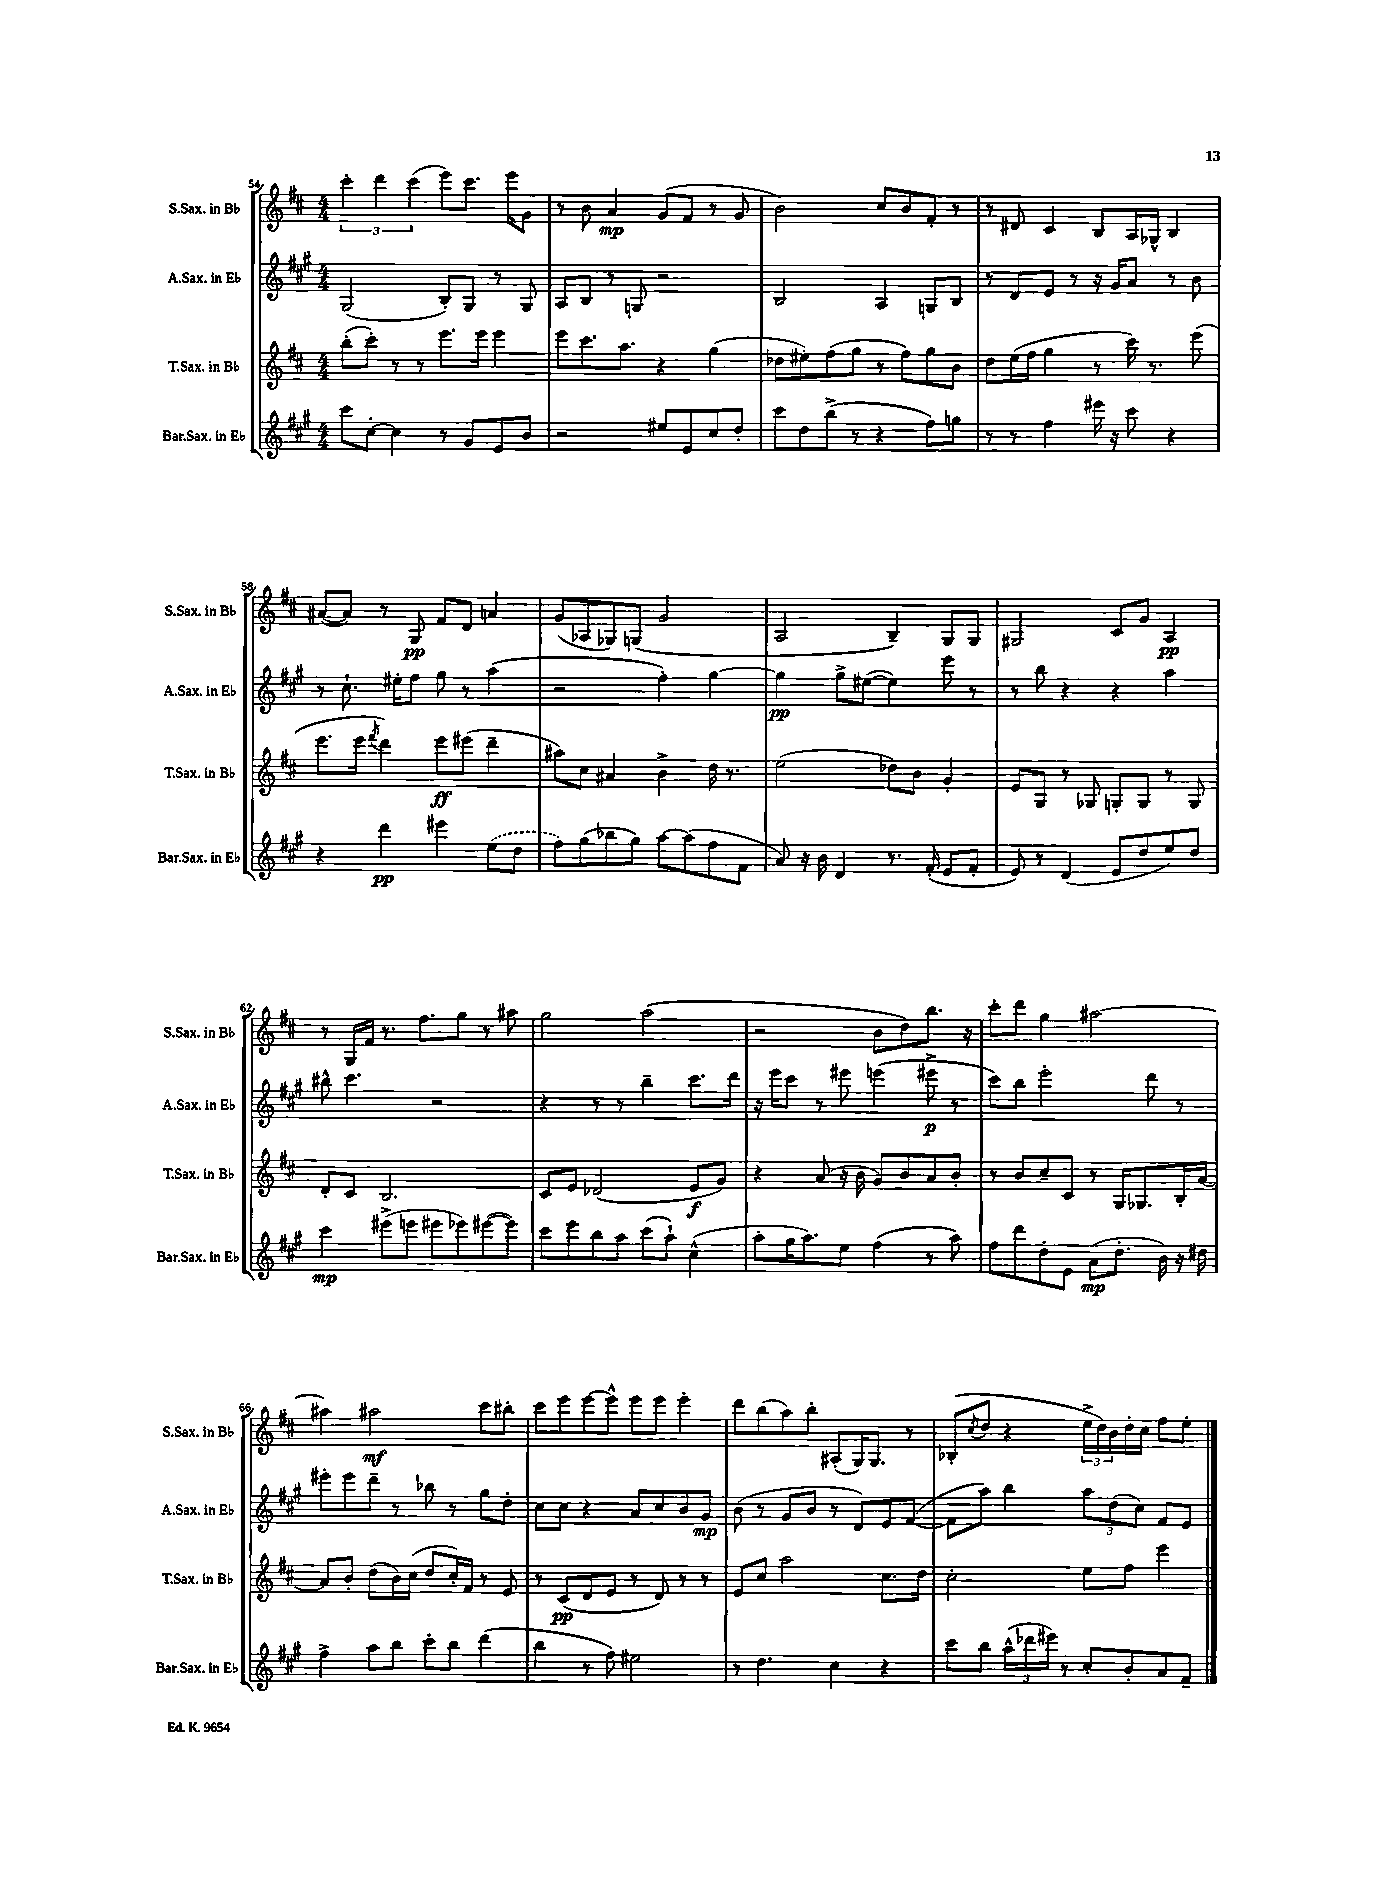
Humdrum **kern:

**kern	**dynam	**kern	**dynam	**kern	**dynam	**kern	**dynam
*part4	*part4	*part3	*part3	*part2	*part2	*part1	*part1
*staff4	*staff4	*staff3	*staff3	*staff2	*staff2	*staff1	*staff1
*I"Bar.Sax. in E♭	*	*I"T.Sax. in B♭	*	*I"A.Sax. in E♭	*	*I"S.Sax. in B♭	*
*I'Bar.Sax. in E♭	*	*I'T.Sax. in B♭	*	*I'A.Sax. in E♭	*	*I'S.Sax. in B♭	*
*clefG2	*	*clefG2	*	*clefG2	*	*clefG2	*
*k[f#c#g#]	*	*k[f#c#]	*	*k[f#c#g#]	*	*k[f#c#]	*
*M4/4	*	*M4/4	*	*M4/4	*	*M4/4	*
=54	=54	=54	=54	=54	=54	=54	=54
8ccc#\L	.	(8bb'\L	.	(2G#/	.	6ccc#'\	.
[8cc#'\J	.	8ccc#'\J)	.	.	.	.	.
.	.	.	.	.	.	6ddd\	.
4cc#\]	.	8r	.	.	.	.	.
.	.	.	.	.	.	(6ccc#\	.
.	.	8r	.	.	.	.	.
8r	.	8.eee\L	.	8B'/L)	.	8eee\L)	.
8g#/L	.	.	.	8G#/J	.	8.ccc#\J	.
.	.	16eee\Jk	.	.	.	.	.
8e/	.	4eee\	.	8r	.	.	.
.	.	.	.	.	.	16eee\KL	.
8b/J	.	.	.	8G#/	.	8g\J	.
=55	=55	=55	=55	=55	=55	=55	=55
2r	.	8eee\L	.	8A/L	.	8r	.
.	.	8.ccc#\	.	8B/J	.	8b\	.
.	.	.	.	8r	.	4a/	mp
.	.	8.aa\J	.	.	.	.	.
.	.	.	.	8Gn/	.	.	.
8ee#X/L	.	4r	.	2r	.	(8g/L	.
8e/	.	.	.	.	.	8f#/J	.
8cc#/	.	(4gg\	.	.	.	8r	.
8dd'/J	.	.	.	.	.	8g/	.
=56	=56	=56	=56	=56	=56	=56	=56
8ccc#\L	.	8dd-X\L	.	2B/	.	2b\)	.
8dd\	.	8ee#X'\)	.	.	.	.	.
(8bb^\J	.	(8ff#\	.	.	.	.	.
8r	.	8gg\J	.	.	.	.	.
4r	.	8r	.	4A/	.	8cc#/L	.
.	.	8ff#\L)	.	.	.	8b/	.
8ff#\L)	.	8gg\	.	8Gn/L	.	8f#'/J	.
8ggn\J	.	8b\J	.	8B/J	.	8r	.
=57	=57	=57	=57	=57	=57	=57	=57
8r	.	8dd\L	.	8r	.	8r	.
8r	.	(16ee\L	.	8d/L	.	8d#X/	.
.	.	16ff#\JJ	.	.	.	.	.
4ff#\	.	4gg\	.	8e/J	.	4c#/	.
.	.	.	.	8r	.	.	.
16eee#X\	.	8r	.	16r	.	8B/L	.
16r	.	.	.	16g#/KL	.	.	.
8ccc#\	.	16ccc#\)	.	8a/J	.	16A/L	.
.	.	8.r	.	.	.	16G-X^^/JJ	.
4r	.	.	.	8r	.	4B/	.
.	.	(8eee\	.	8b\	.	.	.
!!LO:LB:g=z
=58	=58	=58	=58	=58	=58	=58	=58
4r	.	8.eee\L	.	8r	.	([8a#X/L	.
.	.	.	.	8.cc#`\	.	8a#/J])	.
.	.	16eee\Jk	.	.	.	.	.
.	.	8qfff#/	.	.	.	.	.
4ddd\	pp	4ddd\)	.	.	.	8r	.
.	.	.	.	16ee#X'\KL	.	.	.
.	.	.	.	8ff#\J	.	8G/	pp
4eee#X\	.	8eee\L	ff	8gg#\	.	8f#/L	.
.	.	(8eee#X\J	.	8r	.	8d/J	.
(8ee\L	.	4ddd~\	.	(4aa\	.	4an/	.
8dd\J	.	.	.	.	.	.	.
=59	=59	=59	=59	=59	=59	=59	=59
8ff#\L)	.	8aa#X\L)	.	2r	.	(8g/L	.
(8gg#\	.	8cc#\J	.	.	.	8A-X/	.
8bb-X\	.	4a#X/	.	.	.	8G-X/)	.
8gg#\J)	.	.	.	.	.	(8Gn/J	.
[8aa\L	.	4b^\	.	4ff#'\)	.	2g/	.
(8aa\]	.	.	.	.	.	.	.
8ff#\	.	16dd\	.	[4gg#\	.	.	.
.	.	8.r	.	.	.	.	.
8f#\J	.	.	.	.	.	.	.
=60	=60	=60	=60	=60	=60	=60	=60
8a/)	.	(2ee\	.	4gg#\]	pp	2A/	.
16r	.	.	.	.	.	.	.
16b\	.	.	.	.	.	.	.
4d/	.	.	.	8gg#^\L	.	.	.
.	.	.	.	([8ee#X\J	.	.	.
8.r	.	8dd-X\L)	.	4ee#\])	.	4B~/)	.
.	.	8b\J	.	.	.	.	.
(16f#'/	.	.	.	.	.	.	.
8e/L	.	4g'/	.	8eee\	.	8G/L	.
8f#'/J	.	.	.	8r	.	8G/J	.
=61	=61	=61	=61	=61	=61	=61	=61
8e/)	.	8e/L	.	8r	.	2G#X/	.
8r	.	8G/J	.	8bb\	.	.	.
(4d/	.	8r	.	4r	.	.	.
.	.	8G-X/	.	.	.	.	.
8e/L	.	8Gn'/L	.	4r	.	8c#/L	.
8dd/	.	8G/J	.	.	.	8g/J	.
8ee/)	.	8r	.	4aa\	.	4A/	pp
8dd/J	.	8G/	.	.	.	.	.
!!LO:LB:g=z
=62	=62	=62	=62	=62	=62	=62	=62
4ccc#\	mp	8d'/L	.	8bb#X^^\	.	8r	.
.	.	8c#/J	.	4.ccc#\	.	16G/LL	.
.	.	.	.	.	.	16f#/JJ	.
(8eee#X^\L	.	2.B/	.	.	.	8.r	.
8eeen\J	.	.	.	.	.	.	.
.	.	.	.	.	.	8.ff#\L	.
8eee#X\L	.	.	.	2r	.	.	.
8eee-X\)	.	.	.	.	.	8gg\J	.
([8eee#X\	.	.	.	.	.	8r	.
8eee#\J])	.	.	.	.	.	8aa#X\	.
=63	=63	=63	=63	=63	=63	=63	=63
8ccc#\L	.	8c#/L	.	4r	.	2gg\	.
8eee\	.	8e/J	.	.	.	.	.
8bb\	.	(2d-X/	.	8r	.	.	.
8aa\J	.	.	.	8r	.	.	.
(8ccc#\L	.	.	.	4bb~\	.	(2aa\	.
8aa`\J)	.	.	.	.	.	.	.
(4cc#^^\	.	8e/L	f	8.ccc#\L	.	.	.
.	.	8g/J)	.	.	.	.	.
.	.	.	.	16ddd\Jk	.	.	.
=64	=64	=64	=64	=64	=64	=64	=64
8aa'\L	.	4r	.	16r	.	2r	.
.	.	.	.	16eee\KL	.	.	.
16gg#\K	.	.	.	8ccc#\J	.	.	.
8.aa\)	.	.	.	.	.	.	.
.	.	(8a/	.	8r	.	.	.
8ee\J	.	16r	.	8eee#X\	.	.	.
.	.	16b\	.	.	.	.	.
(4ff#\	.	8g/L)	.	(4eeen\	.	8b\L	.
.	.	8b/	.	.	.	8dd\)	.
8r	.	8a/	.	8eee#X^\	p	8.bb\J	.
8aa\)	.	8b'/J	.	8r	.	.	.
.	.	.	.	.	.	16r	.
=65	=65	=65	=65	=65	=65	=65	=65
8ff#\L	.	8r	.	8ccc#\L)	.	8ccc#'\L	.
8ddd\	.	8b/L	.	8bb\J	.	8ddd\J	.
8dd'\	.	8cc#~/	.	2eee'\	.	4gg\	.
8e\J	.	8c#/J	.	.	.	.	.
(8a\L	mp	8r	.	.	.	[2aa#X\	.
8.dd'\J	.	16G/KL	.	.	.	.	.
.	.	8.G-X/	.	.	.	.	.
.	.	.	.	8ddd\	.	.	.
16b\)	.	.	.	.	.	.	.
16r	.	16B'/L	.	8r	.	.	.
16dd#X\	.	[16a/JJ	.	.	.	.	.
!!LO:LB:g=z
=66	=66	=66	=66	=66	=66	=66	=66
4ff#^\	.	8a/L]	.	8eee#X'\L	.	4aa#X\]	.
.	.	8b'/J	.	8eee#\	.	.	.
8aa\L	.	(8dd\L	.	8ddd~\J	.	2aa#X\	mf
8bb\J	.	16b\L)	.	8r	.	.	.
.	.	(16cc#\JJ	.	.	.	.	.
8ccc#'\L	.	8dd/L	.	8bb-X\	.	.	.
8bb\J	.	16cc#'/L)	.	8r	.	.	.
.	.	16f#/JJ	.	.	.	.	.
(4ddd\	.	8r	.	8gg#\L	.	8ccc#\L	.
.	.	8e/	.	8dd'\J	.	8bb#X'\J	.
=67	=67	=67	=67	=67	=67	=67	=67
4bb\	.	8r	.	8cc#\L	.	8ccc#\L	.
.	.	(8c#/L	pp	8cc#\J	.	8eee\	.
8r	.	8d/	.	4r	.	[8eee\	.
8ff#\)	.	8e/J	.	.	.	8eee^^\J]	.
2ee#X\	.	8r	.	8a/L	.	8eee\L	.
.	.	8d/)	.	8cc#/	.	8eee\J	.
.	.	8r	.	8b/	.	4eee'\	.
.	.	8r	.	8g#/J	mp	.	.
=68	=68	=68	=68	=68	=68	=68	=68
8r	.	8e/L	.	(8b\	.	8ddd\L	.
4.dd\	.	8cc#/J	.	8r	.	(8bb\	.
.	.	2aa\	.	8g#/L	.	8aa\)	.
.	.	.	.	8b/J	.	8bb'\J	.
4cc#\	.	.	.	8r	.	(8A#X'/L	.
.	.	.	.	8d/L)	.	16G/K)	.
.	.	.	.	.	.	8.G/J	.
4r	.	8.cc#\L	.	8e/	.	.	.
.	.	.	.	([8f#/J	.	8r	.
.	.	16dd\Jk	.	.	.	.	.
=69	=69	=69	=69	=69	=69	=69	=69
8ccc#\L	.	2cc#'\	.	8f#\L]	.	(8B-X'/L	.
.	.	.	.	.	.	8qcc#/	.
8bb\J	.	.	.	8aa\J)	.	8dd/J	.
(24aa^^\LL	.	.	.	4bb\	.	4r	.
24ddd-X\	.	.	.	.	.	.	.
24eee#X\JJ)	.	.	.	.	.	.	.
8r	.	.	.	.	.	.	.
8cc#'/L	.	8ee\L	.	12aa\L	.	24ee^\LL	.
.	.	.	.	.	.	24dd\)	.
.	.	.	.	(12dd\	.	24b\	.
8b'/	.	8ff#\J	.	.	.	16dd'\	.
.	.	.	.	12cc#\J)	.	.	.
.	.	.	.	.	.	16cc#\JJ	.
8a/	.	4eee\	.	8f#/L	.	8ff#\L	.
8f#~/J	.	.	.	8e/J	.	8ee'\J	.
==	==	==	==	==	==	==	==
*-	*-	*-	*-	*-	*-	*-	*-
